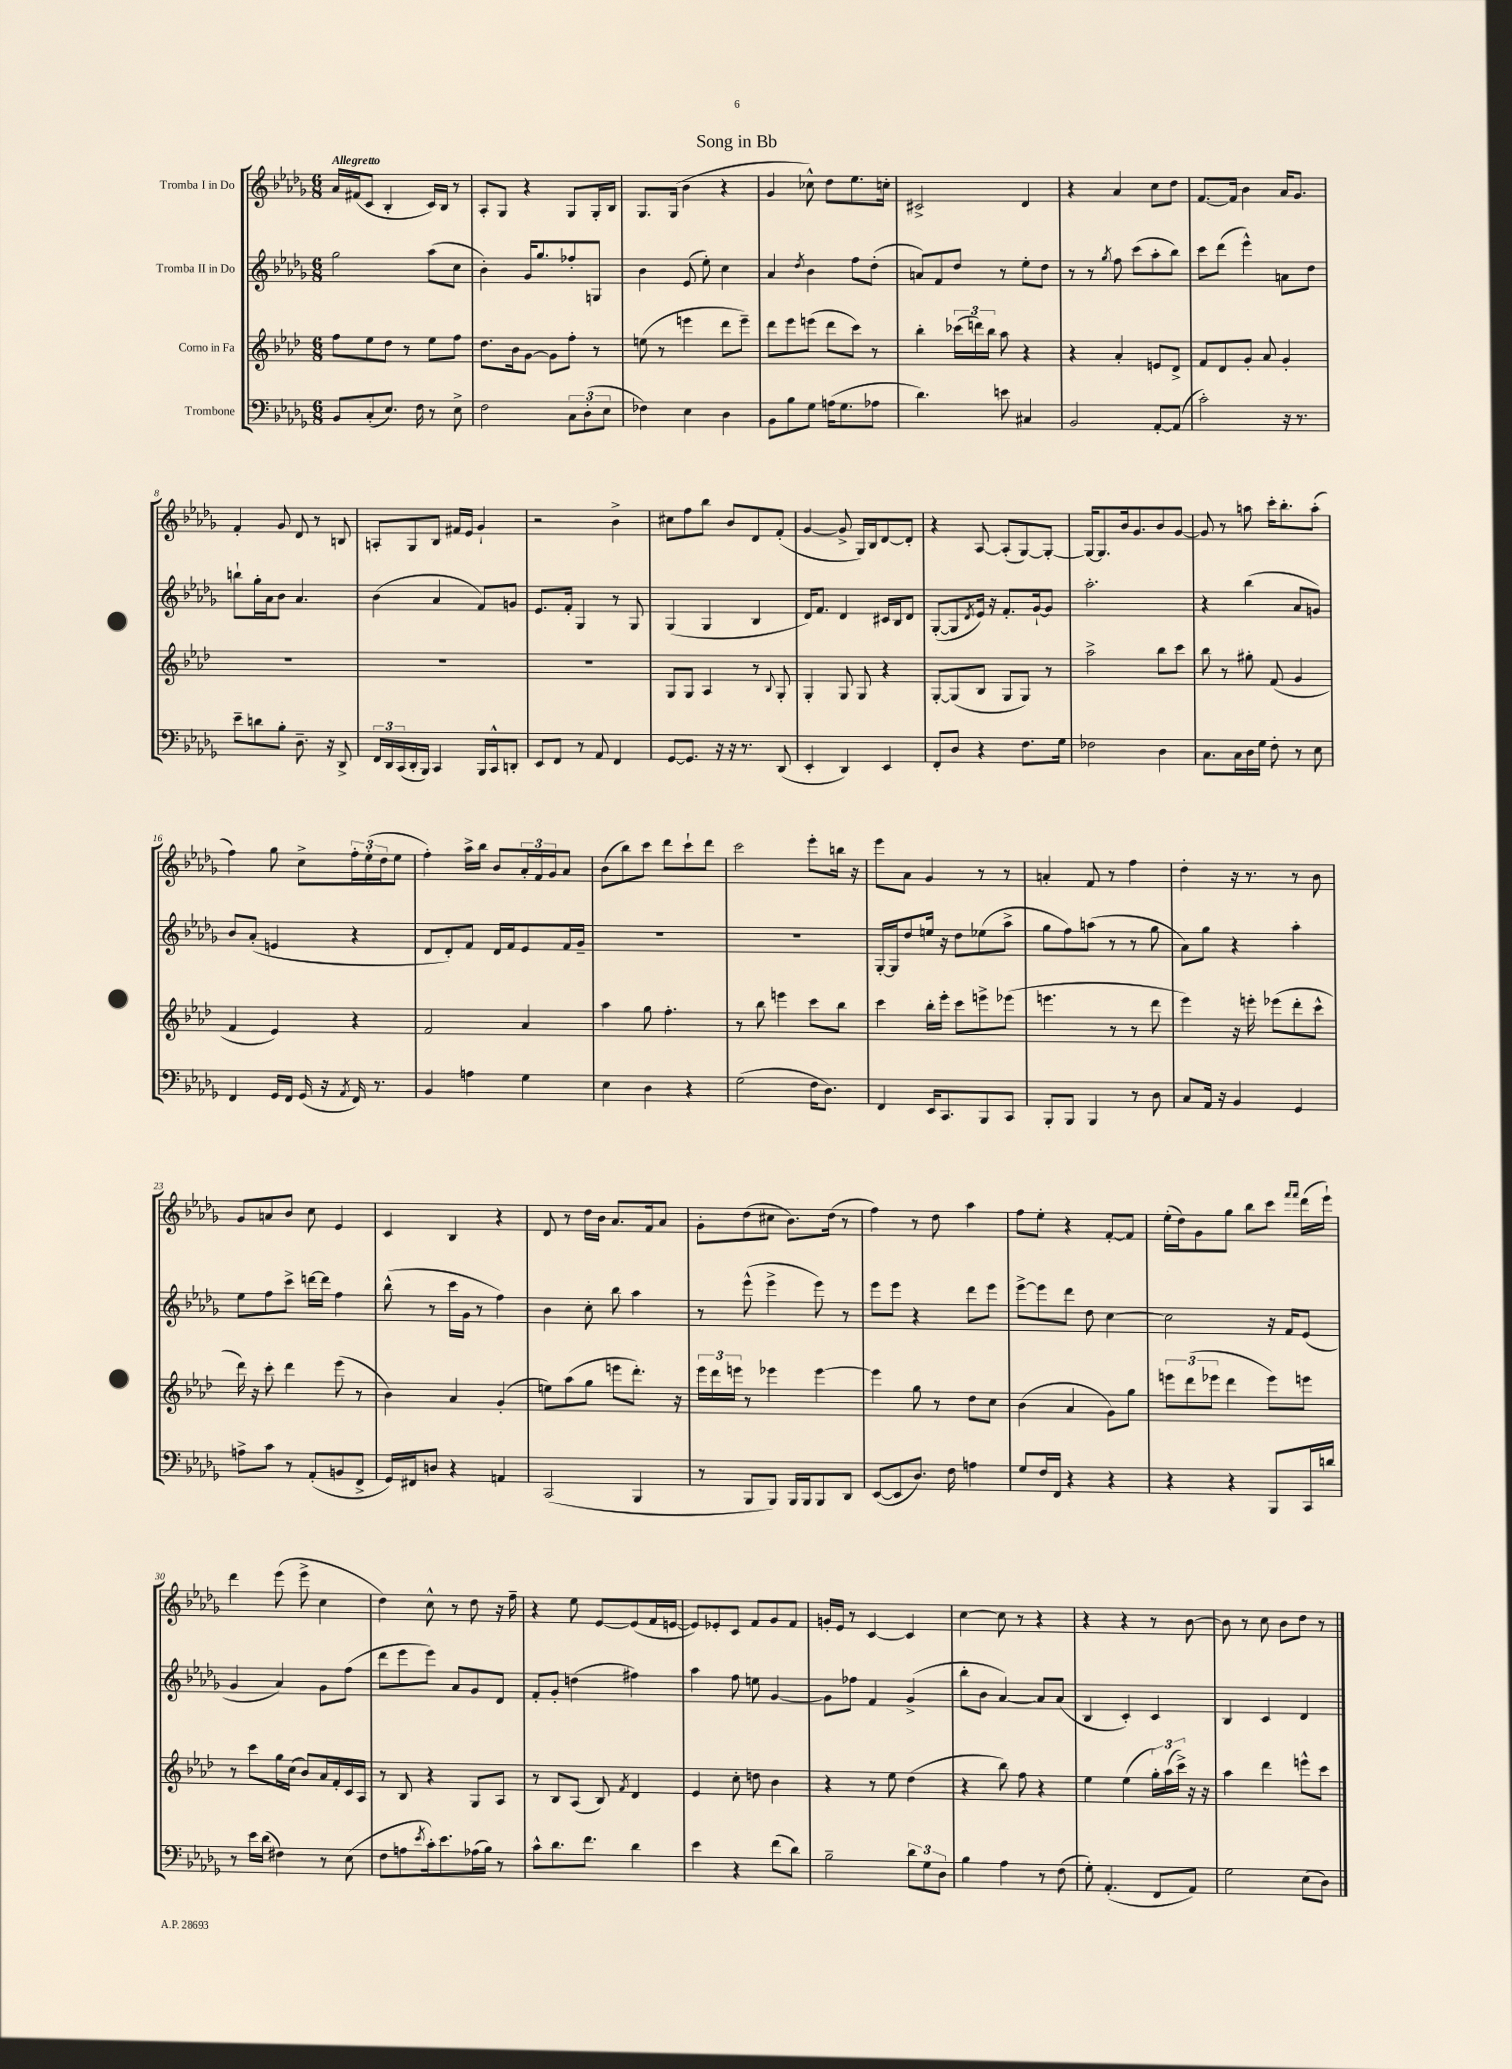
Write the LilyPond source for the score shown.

\header { title = "Song in Bb" }
<<
\new StaffGroup <<
\new Staff = "s0" \with { instrumentName = "Tromba I in Do" } {
    \clef treble \key des \major \numericTimeSignature \time 6/8 \tempo "Allegretto"
    aes'16 fis'16( c'8 bes4-. c'16) bes16 r8 |
    aes8-. ges8 r4 ges8 ges16-. bes16 |
    ges8. ges16( bes'4 r4 |
    ges'4 ces''8-^) des''8 ees''8. c''16-. |
    cis'2-> des'4 |
    r4 aes'4 c''8 des''8 |
    f'8.~ f'16 bes'4 aes'16 ges'8. |
    f'4-. ges'8 des'8 r8 b8 |
    a8-. ges8 bes8 fis'16 ees'16 ges'4-! |
    r2 bes'4-> |
    cis''8 f''8 bes''8 bes'8 des'8 f'8-.( |
    ges'4~ ges'8-> ges16) bes16 des'8~ des'8-. |
    r4 aes8~ aes8-.( ges8~) ges8~-. |
    ges16~ ges8. bes'16 ges'8. bes'8 ges'8~ |
    ges'8 r8 a''8 c'''16-. bes''8.-. a''8-.( |
    f''4) ges''8 c''8-> \tuplet 3/2 { f''16-. ees''16-.( des''16 } ees''8 |
    f''4-.) aes''16-> bes''16 bes'8 \tuplet 3/2 { aes'16-. f'16 ges'16 } aes'8 |
    bes'8( bes''8) c'''8 des'''8 c'''8-! des'''8 |
    c'''2 ees'''8-. b''16 r16 |
    ees'''8 aes'8 ges'4 r8 r8 |
    a'4-. f'8 r8 f''4 |
    des''4-. r16 r8. r8 bes'8 |
    ges'8 a'8 bes'8 c''8 ees'4 |
    c'4 bes4 r4 |
    des'8 r8 des''16 bes'16 aes'8. f'16 aes'8 |
    ges'8-. des''8( cis''8 bes'8.) des''16( r8 |
    f''4) r8 des''8 aes''4 |
    f''8 ees''8-. r4 f'8~-. f'8 |
    ees''16-.( des''16) ges'8 ges''8 bes''8 c'''8 \grace { f'''16 f'''16 } des'''16( ees'''16-!) |
    des'''4 ees'''8( ees'''8-> c''4 |
    des''4) c''8-^ r8 des''8 r16 f''16-- |
    r4 ees''8 ees'8~ ees'8( f'16 e'16~ |
    e'8) ees'8-. c'8 f'8 ges'8 f'8 |
    g'16-. ees'16 r8 c'4~ c'4 |
    c''4~ c''8 r8 r4 |
    r4 r4 r8 bes'8~ |
    bes'8 r8 c''8 bes'8 des''8 r8 \bar "|." |
}
\new Staff = "s1" \with { instrumentName = "Tromba II in Do" } {
    \clef treble \key des \major \numericTimeSignature \time 6/8
    ges''2 aes''8( c''8 |
    bes'4-.) ges'16 ges''8. fes''8-. g8 |
    bes'4 ees'8( ees''8-.) c''4 |
    aes'4 \acciaccatura { des''8 } bes'4 f''8 des''8-.( |
    a'8) f'8 des''8 r8 ees''8-. des''8 |
    r8 r8 \acciaccatura { ges''8 } f''8 c'''8( aes''8-. bes''8) |
    c'''8 des'''8( ees'''4-^) a'8 des''8 |
    b''8-! ges''16-. aes'16 bes'8 aes'4. |
    bes'4( aes'4 f'8) g'8 |
    ees'8. f'16-. ges4 r8 ges8 |
    ges4( ges4 bes4 |
    des'16) f'8. des'4 cis'16 bes16 des'8 |
    ges8~-.( ges8 \acciaccatura { des'8 } ees'16) r16 f'8.-. ges'16~-! ges'8 |
    aes''2.-. |
    r4 bes''4( aes'8 g'8) |
    bes'8 aes'8-.( e'4 r4 |
    des'8 des'8-.) f'8 des'16 f'16 ees'8 f'16 ges'16-- |
    R2. |
    R2. |
    ges16~-. ges16 des''8 e''16 r16 des''8 ees''8( aes''8-> |
    ges''8 f''8) a''8( r8 r8 ges''8 |
    aes'8) ges''8 r4 aes''4-. |
    ees''8 f''8 c'''8-> d'''16~ d'''16 f''4 |
    bes''8-^( r8 c'''16 ges'16 r8 f''4) |
    bes'4 c''8-. bes''8 aes''4 |
    r8 ees'''8-^( ees'''4-> ees'''8) r8 |
    ees'''8 ees'''8 r4 des'''8 ees'''8 |
    ees'''8~-> ees'''8 des'''8 des''8 c''4~ |
    c''2 r16 f'16 ees'8( |
    ges'4 aes'4) ges'8 f''8( |
    des'''8 ees'''8 ees'''8) aes'8 ges'8 des'8 |
    f'8-. ges'8-. d''4( fis''4) |
    aes''4 f''8 e''8 ges'4~ |
    ges'8 fes''8 f'4 ges'4->( |
    bes''8-. bes'8 aes'4~) aes'8 aes'8( |
    bes4 c'4-.) c'4 |
    bes4 c'4 des'4 \bar "|." |
}
\new Staff = "s2" \with { instrumentName = "Corno in Fa" } {
    \clef treble \key aes \major \numericTimeSignature \time 6/8
    f''8 ees''8 des''8 r8 ees''8 f''8 |
    des''8. bes'16 g'8~ g'8 f''8-. r8 |
    e''8( r8 e'''4 des'''8 e'''8--) |
    des'''8 ees'''8 e'''8( des'''8 c'''8) r8 |
    bes''4-. \tuplet 3/2 { ces'''16( d'''16) bes''16 } aes''8 r4 |
    r4 aes'4-. e'8 des'8-> |
    f'8 des'8 g'8-. aes'8 g'4-. |
    R2. |
    R2. |
    R2. |
    g8 g8 aes4 r8 \appoggiatura { bes8 } g8-. |
    g4-. g8 g8 r4 |
    g8~-. g8( bes8 g8 g8) r8 |
    aes''2-> bes''8 c'''8 |
    bes''8 r8 gis''8-. f'8( g'4 |
    f'4 ees'4) r4 |
    f'2 aes'4 |
    aes''4 g''8 f''4.-. |
    r8 bes''8 e'''4 c'''8 bes''8 |
    c'''4 bes''16-. ees'''16-. c'''8 e'''8-> ees'''8( |
    e'''4. r8 r8 des'''8 |
    ees'''4) r16 e'''16-. ees'''8( des'''8-. c'''8-^ |
    des'''16) r16 c'''8-. des'''4 ees'''8( r8 |
    bes'4) aes'4 g'4-.( |
    e''8) aes''8( g''8 e'''8 des'''8.-.) r16 |
    \tuplet 3/2 { ees'''16 des'''16 e'''16 } r8 ees'''4 ees'''4~ |
    ees'''4 g''8 r8 des''8 c''8 |
    bes'4( aes'4 g'8) g''8 |
    \tuplet 3/2 { e'''8 des'''8( ees'''8 } des'''4 ees'''8) e'''8 |
    r8 c'''8 g''16 c''16( bes'8) aes'16 f'16-. c'16 aes16 |
    r8 bes8 r4 g8 aes8 |
    r8 bes8 aes8( bes8) \acciaccatura { f'8 } des'4 |
    ees'4 c''8-. d''8 bes'4 |
    r4 r8 ees''8 des''4( |
    r4 bes''8) f''8 r4 |
    ees''4 ees''4( \tuplet 3/2 { g''16-.) aes''16( c'''16->) } r16 r16 |
    aes''4 des'''4 e'''8-^ c'''8 \bar "|." |
}
\new Staff = "s3" \with { instrumentName = "Trombone" } {
    \clef bass \key des \major \numericTimeSignature \time 6/8
    bes,8 c8-.( ees8.) f16 r8 ees8-> |
    f2 \tuplet 3/2 { c8 des8-.( ees8 } |
    fes4) ees4 des4 |
    bes,8 bes8 ges8 a16( ges8. aes8 |
    des'4.) e'8 cis4 |
    bes,2 aes,8~-. aes,8( |
    c'2-.) r16 r8. |
    ees'8-- d'8 bes8-. des8.-- r16 des,8-> |
    \tuplet 3/2 { f,16 des,16 c,16( } des,16-. bes,,16) c,4 bes,,16 c,16-^ d,8-. |
    ees,8 f,8 r8 aes,8 f,4 |
    ges,8~ ges,8. r16 r16 r8. des,8( |
    ees,4-. des,4) ees,4 |
    f,8-. des8 r4 f8. ges16 |
    fes2 des4 |
    c8. c16 des16 ges16 f8-. r8 ees8 |
    f,4 ges,16 f,16 ges,16( r16 \acciaccatura { aes,8 } f,16) r8. |
    bes,4 a4 ges4 |
    ees4 des4 r4 |
    ges2( f16 des8.) |
    f,4 ees,16 c,8. bes,,8 c,8 |
    bes,,8-. bes,,8 bes,,4 r8 des8 |
    c8 aes,16 r16 bes,4 ges,4 |
    a8-> c'8 r8 aes,8-.( b,8 f,8-> |
    ges,16) fis,16 d8 r4 a,4 |
    c,2( bes,,4 |
    r8 bes,,8 bes,,8) bes,,16 bes,,16 bes,,8 des,8 |
    ees,8~( ees,8 des8.) f16 a4 |
    ges8 f16 f,16 r4 r4 |
    r4 r4 bes,,8 c,16 d'16 |
    r8 ees'16 des'16( fis4) r8 ees8( |
    f8 a8 \acciaccatura { ees'8 } c'16-.) ees'8. aes16( bes16) r8 |
    c'8-^ des'8. f'8. des'4 |
    ees'4 r4 f'8( des'8) |
    bes2-- \tuplet 3/2 { des'8 ges8 des8 } |
    bes4 aes4 r8 f8( |
    ges8-.) aes,4.-.( f,8 aes,8) |
    ges2 ees8( des8) \bar "|." |
}
>>
>>
